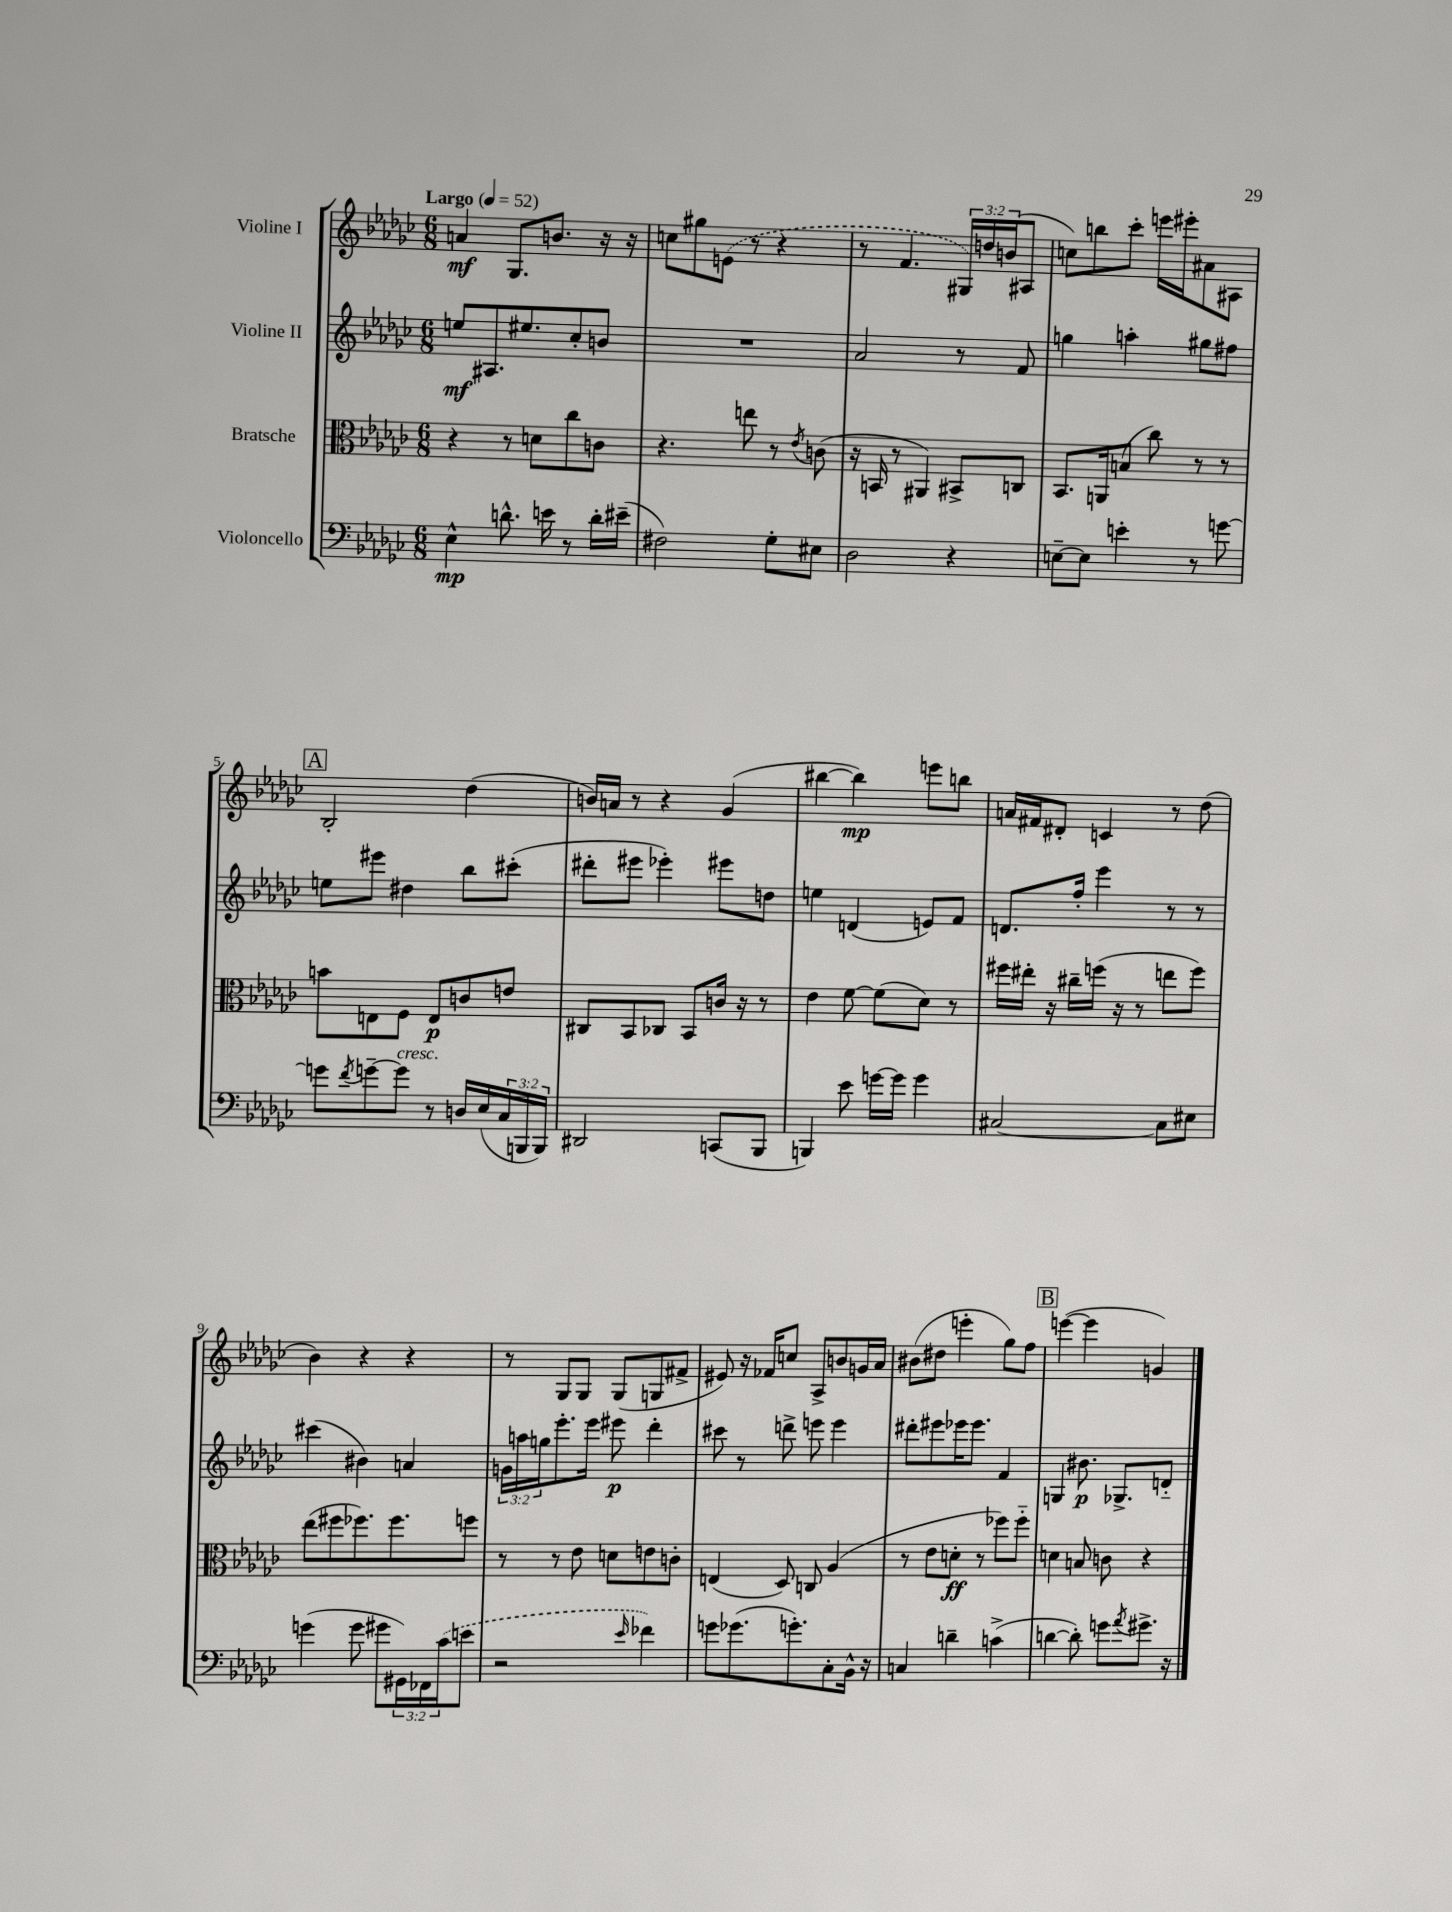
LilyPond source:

<<
\new StaffGroup <<
\new Staff = "s0" \with { instrumentName = "Violine I" } {
    \clef treble \key ges \major \numericTimeSignature \time 6/8 \override Staff.TupletNumber.text = #tuplet-number::calc-fraction-text \tempo "Largo" 4 = 52
    a'4\mf ges8. b'8. r16 r16 |
    c''8 gis''8 \once \slurDashed e'8( r8 r4 |
    r8 f'4. \tuplet 3/2 { gis16) d''16 b'16( } ais8 |
    c''8) b''8 ces'''8-. e'''16 eis'''16-. ais'8 ais8 |
    \mark \markup { \box "A" } bes2-. des''4( |
    b'16) a'16 r8 r4 ges'4( |
    bis''4~ bis''4\mp) e'''8 b''8 |
    a'16 fis'16 dis'8-. c'4 r8 des''8( |
    bes'4) r4 r4 |
    r8 ges8 ges8 ges8( g8 fis'8-> |
    eis'8) r16 fes'16 c''8 aes8-> b'8 g'16 aes'16 |
    bis'8( dis''8 e'''4-. ges''8) f''8 |
    \mark \markup { \box "B" } e'''4~( e'''4 g'4) \bar "|." |
}
\new Staff = "s1" \with { instrumentName = "Violine II" } {
    \clef treble \key ges \major \numericTimeSignature \time 6/8 \override Staff.TupletNumber.text = #tuplet-number::calc-fraction-text
    e''8\mf ais8. eis''8. ces''8-. b'8 |
    R2. |
    aes'2 r8 f'8 |
    g''4 a''4-. gis''8 fis''8 |
    \mark \markup { \box "A" } e''8 eis'''8 dis''4 bes''8 cis'''8-.( |
    dis'''8-. eis'''8 ees'''4-.) eis'''8 d''8 |
    e''4 d'4( e'8) f'8 |
    d'8. f''16-. ees'''4 r8 r8 |
    cis'''4( bis'4) a'4 |
    \tuplet 3/2 { g'16 a''16 g''16 } ees'''8.-. ees'''16 eis'''8\p des'''4-. |
    cis'''8 r8 d'''8-> e'''8 e'''4 |
    dis'''8-. eis'''8 ees'''16 ees'''8. f'4 |
    \mark \markup { \box "B" } g4 bis'8.\p ges8.-> d'8-_ \bar "|." |
}
\new Staff = "s2" \with { instrumentName = "Bratsche" } {
    \clef alto \key ges \major \numericTimeSignature \time 6/8
    r4 r8 d'8 ces''8 c'8 |
    r4. e''8 r8 \acciaccatura { ees'8 } c'8( |
    r16 b,16 r8 ais,4) bis,8-> c8 |
    bes,8. a,16 b8( ces''8) r8 r8 |
    \mark \markup { \box "A" } b'8 e8 f8 e8\p c'8 e'8 |
    cis8 bes,8 ces8 bes,8 c'16 r16 r8 |
    ees'4 f'8~ f'8( des'8) r8 |
    fis''16 eis''16-. r16 cis''16-- f''16( r16 r8 e''8 f''8) |
    ees''8( fis''8 fes''8.) fes''8. f''8 |
    r8 r8 ees'8 d'8 e'8 c'8-. |
    e4( des8) c8 aes4( |
    r8 ees'8 d'8-.\ff r8 fes''8) fes''8-_ |
    \mark \markup { \box "B" } d'4 b8 c'8 r4 \bar "|." |
}
\new Staff = "s3" \with { instrumentName = "Violoncello" } {
    \clef bass \key ges \major \numericTimeSignature \time 6/8 \override Staff.TupletNumber.text = #tuplet-number::calc-fraction-text
    ees4-^\mp d'8.-^ e'16 r8 d'16-. eis'16--( |
    fis2) ges8-. eis8 |
    des2 r4 |
    e8~-- e8 e'4-. r8 g'8~ |
    \mark \markup { \box "A" } g'8 \acciaccatura { f'8 } g'8~-- g'8^\markup { \italic "cresc." } r8 d16 ees16( \tuplet 3/2 { ces16 b,,16 b,,16) } |
    dis,2 c,8( bes,,8 |
    b,,4) ees'8 g'16~ g'16 g'4 |
    cis2~ cis8 eis8 |
    g'4( g'8 gis'8 \tuplet 3/2 { gis,16) fes,16 \once \slurDashed ces'16( } e'8 |
    r2 \grace { ees'16 } fes'4) |
    g'8 ges'8.( g'8.-.) ces8-. bes,16-^ r16 |
    c4 d'4-- c'4->( |
    \mark \markup { \box "B" } d'4~ d'8-.) g'8 \acciaccatura { aes'8 } gis'8.-> r16 \bar "|." |
}
>>
>>
